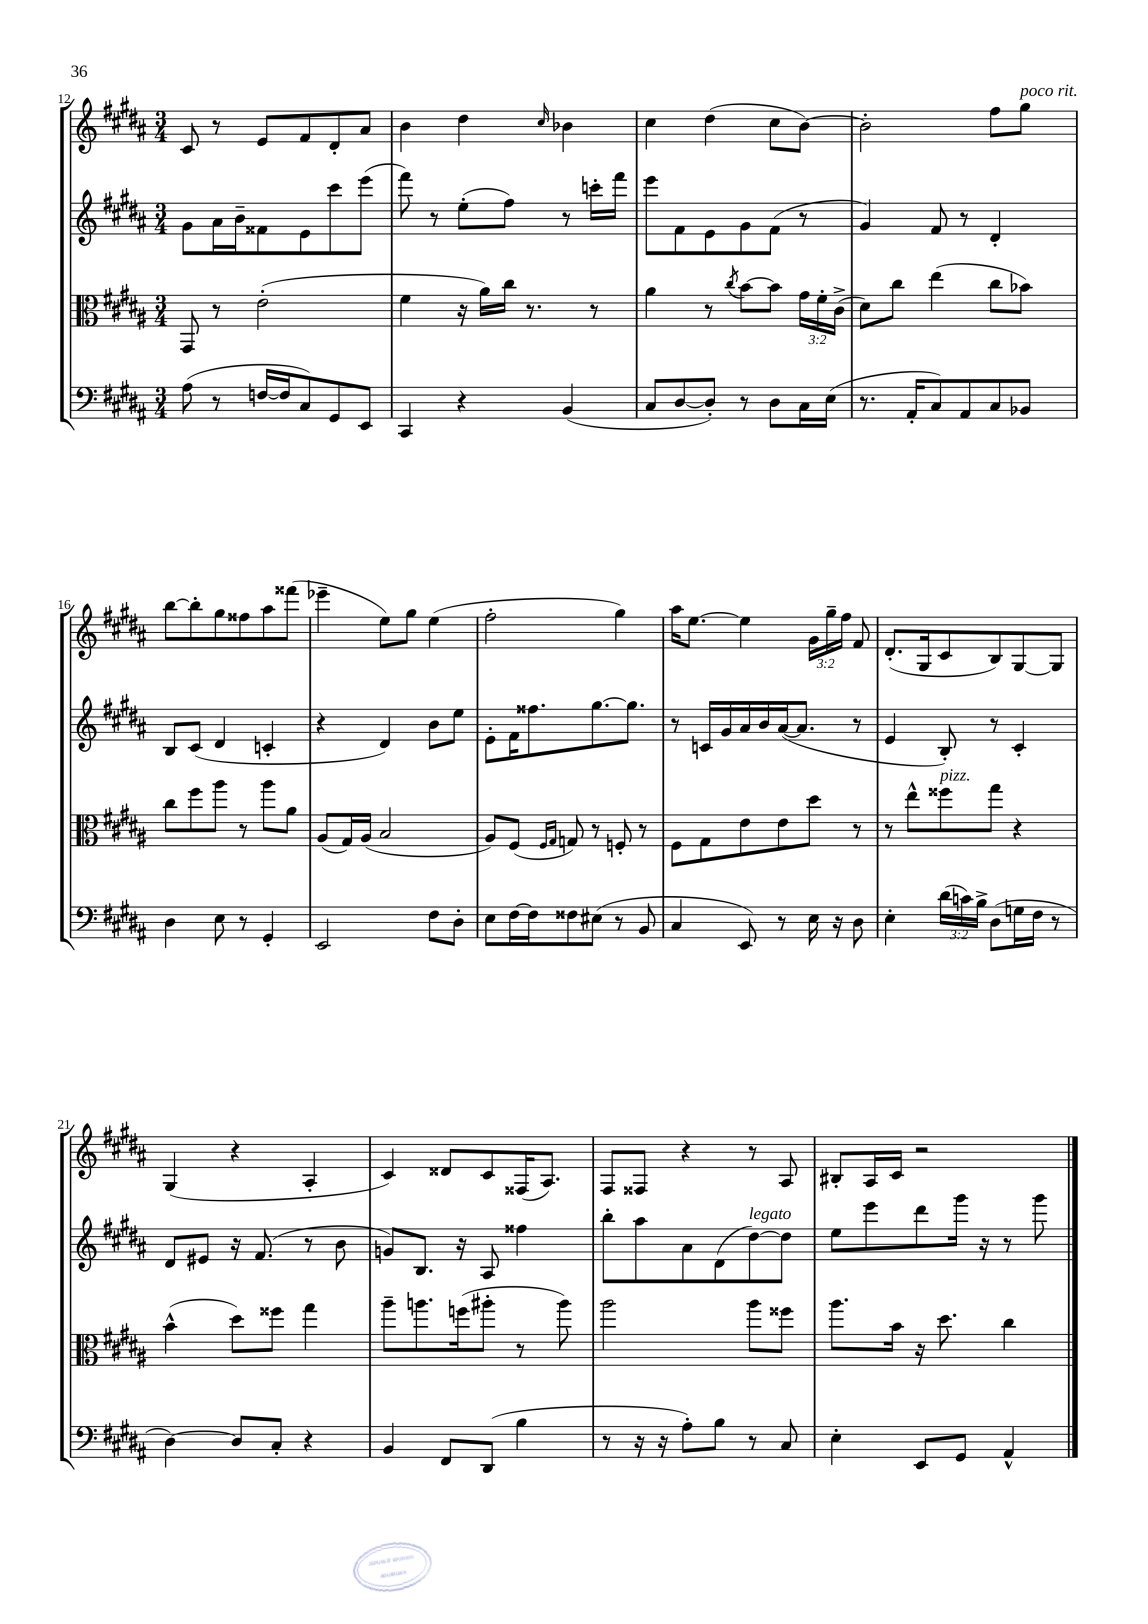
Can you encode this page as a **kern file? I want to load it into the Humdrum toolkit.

**kern	**kern	**kern	**kern
*part4	*part3	*part2	*part1
*staff4	*staff3	*staff2	*staff1
*clefF4	*clefC3	*clefG2	*clefG2
*k[f#c#g#d#a#]	*k[f#c#g#d#a#]	*k[f#c#g#d#a#]	*k[f#c#g#d#a#]
*M3/4	*M3/4	*M3/4	*M3/4
=12	=12	=12	=12
(8A#\	8GG#/	8g#\L	8c#/
8r	8r	16a#\L	8r
.	.	16b~\J	.
[16Fn/LL	(2e'\	8f##X\	8e/L
16F/J]	.	.	.
8C#/)	.	8e\	8f#/
8GG#/	.	8ccc#\	8d#'/
8EE/J	.	(8eee\J	8a#/J
=13	=13	=13	=13
4CC#/	4f#\	8fff#\)	4b\
.	.	8r	.
4r	16r	(8ee'\L	4dd#\
.	16a#\LL)	.	.
.	16cc#\JJ	8ff#\J)	.
.	8.r	.	.
.	.	.	16qqcc#/
(4BB/	.	8r	4b-X\
.	8r	16cccn'\LL	.
.	.	16fff#\JJ	.
=14	=14	=14	=14
8C#/L	4a#\	8eee\L	4cc#\
[8D#/	.	8f#\	.
8D#'/J])	8r	8e\	(4dd#\
.	8qcc#/	.	.
8r	[8b\L	8g#\	.
8D#\L	8b\J]	(8f#\J	8cc#\L
16C#\L	24g#\LL	8r	[8b\J)
.	24f#'\	.	.
(16E\JJ	.	.	.
.	(24c#^\JJ	.	.
=15	=15	=15	=15
8.r	8d#\L)	4g#/)	2b'\]
.	8cc#\J	.	.
16AA#'/KL	.	.	.
8C#/)	(4ee\	8f#/	.
8AA#/	.	8r	.
8C#/	8cc#\L	4d#'/	8ff#\L
!	!	!	!LO:TX:a:i:t=poco rit.
8BB-X/J	8b-X\J)	.	8gg#\J
!!LO:LB:g=z
=16	=16	=16	=16
4D#\	8cc#\L	8B/L	[8bb\L
.	8ff#\	(8c#/J	8bb'\]
8E\	8aa#\J	4d#/	8gg#\
8r	8r	.	8ff##X\
4GG#'/	8aa#\L	4cn'/	8aa#\
.	8a#\J	.	(8fff##X\J
=17	=17	=17	=17
2EE/	(8A#/L	4r	4eee-X~\
.	16G#/L)	.	.
.	(16A#/JJ	.	.
.	2B/	4d#/)	8ee\L)
.	.	.	8gg#\J
8F#\L	.	8b\L	(4ee\
8D#'\J	.	8ee\J	.
=18	=18	=18	=18
8E\L	8A#/L)	8e'\L	2ff#'\
[16F#\L	(8F#/J	16f#\K	.
16F#\J]	.	8.ff##X\	.
.	16qqF#/LL	.	.
.	16qqG#/JJ	.	.
8F##X\	8Gn/)	.	.
(8E#X\J	8r	[8.gg#\	.
8r	8Fn'/	.	4gg#\)
.	.	8.gg#\J]	.
8BB/	8r	.	.
=19	=19	=19	=19
4C#/	8F#\L	8r	16aa#\KL
.	.	.	[8.ee\J
.	8G#\	16cn/LL	.
.	.	16g#/	.
8EE/)	8e\	16a#/	4ee\]
.	.	16b/	.
8r	8e\	([16a#/J	.
.	.	8.a#/J]	.
16E\	8dd#\J	.	24g#\LL
.	.	.	24gg#~\
16r	.	.	.
.	.	.	24ff#\JJ
8D#\	8r	8r	8f#/
=20	=20	=20	=20
4E'\	8r	4e/	(8.d#'/L
.	8ee^^\L	.	.
.	.	.	16G#/k
!	!LO:TX:a:i:t=pizz.	!	!
(24d#\LL	8ff##X\	8B'/)	8c#/
24cn\)	.	.	.
24B^\JJ	.	.	.
(8D#\L	8gg#\J	8r	8B/)
16Gn\L	4r	4c#'/	[8G#/
16F#\JJ	.	.	.
8r	.	.	8G#/J]
!!LO:LB:g=z
=21	=21	=21	=21
[4D#\)	(4b^^\	8d#/L	(4G#/
.	.	8e#X/J	.
8D#/L]	8dd#\L)	16r	4r
.	.	(8.f#/	.
8C#'/J	8ff##X\J	.	.
4r	4gg#\	8r	4A#'/
.	.	8b\	.
=22	=22	=22	=22
4BB/	8aa#~\L	8gn/L)	4c#/)
.	8.aan\	8.B/J	.
8FF#/L	.	.	8d##X/L
.	(16ffn\k	16r	.
(8DD#/J	8aa#X'\J	8A#/	8c#/
4B\	8r	4ff##X\	(16F##X/K
.	.	.	8.A#/J)
.	8aa#\)	.	.
=23	=23	=23	=23
8r	2aa#\	8bb'\L	8F#/L
16r	.	8aa#\	8F##X/J
16r	.	.	.
8A#'\L)	.	8a#\	4r
8B\J	.	(8d#\	.
!	!	!LO:TX:a:i:t=legato	!
8r	8aa#\L	[8dd#\)	8r
8C#/	8ff##X\J	8dd#\J]	8A#/
=24	=24	=24	=24
4E'\	8.aa#\L	8ee\L	8B#X'/L
.	.	8eee\	16A#/L
.	16b\Jk	.	16c#/JJ
8EE/L	16r	8ddd#\	2r
.	8.dd#\	.	.
8GG#/J	.	16ggg#\Jk	.
.	.	16r	.
4AA#^^/	4cc#\	8r	.
.	.	8ggg#\	.
==	==	==	==
*-	*-	*-	*-
